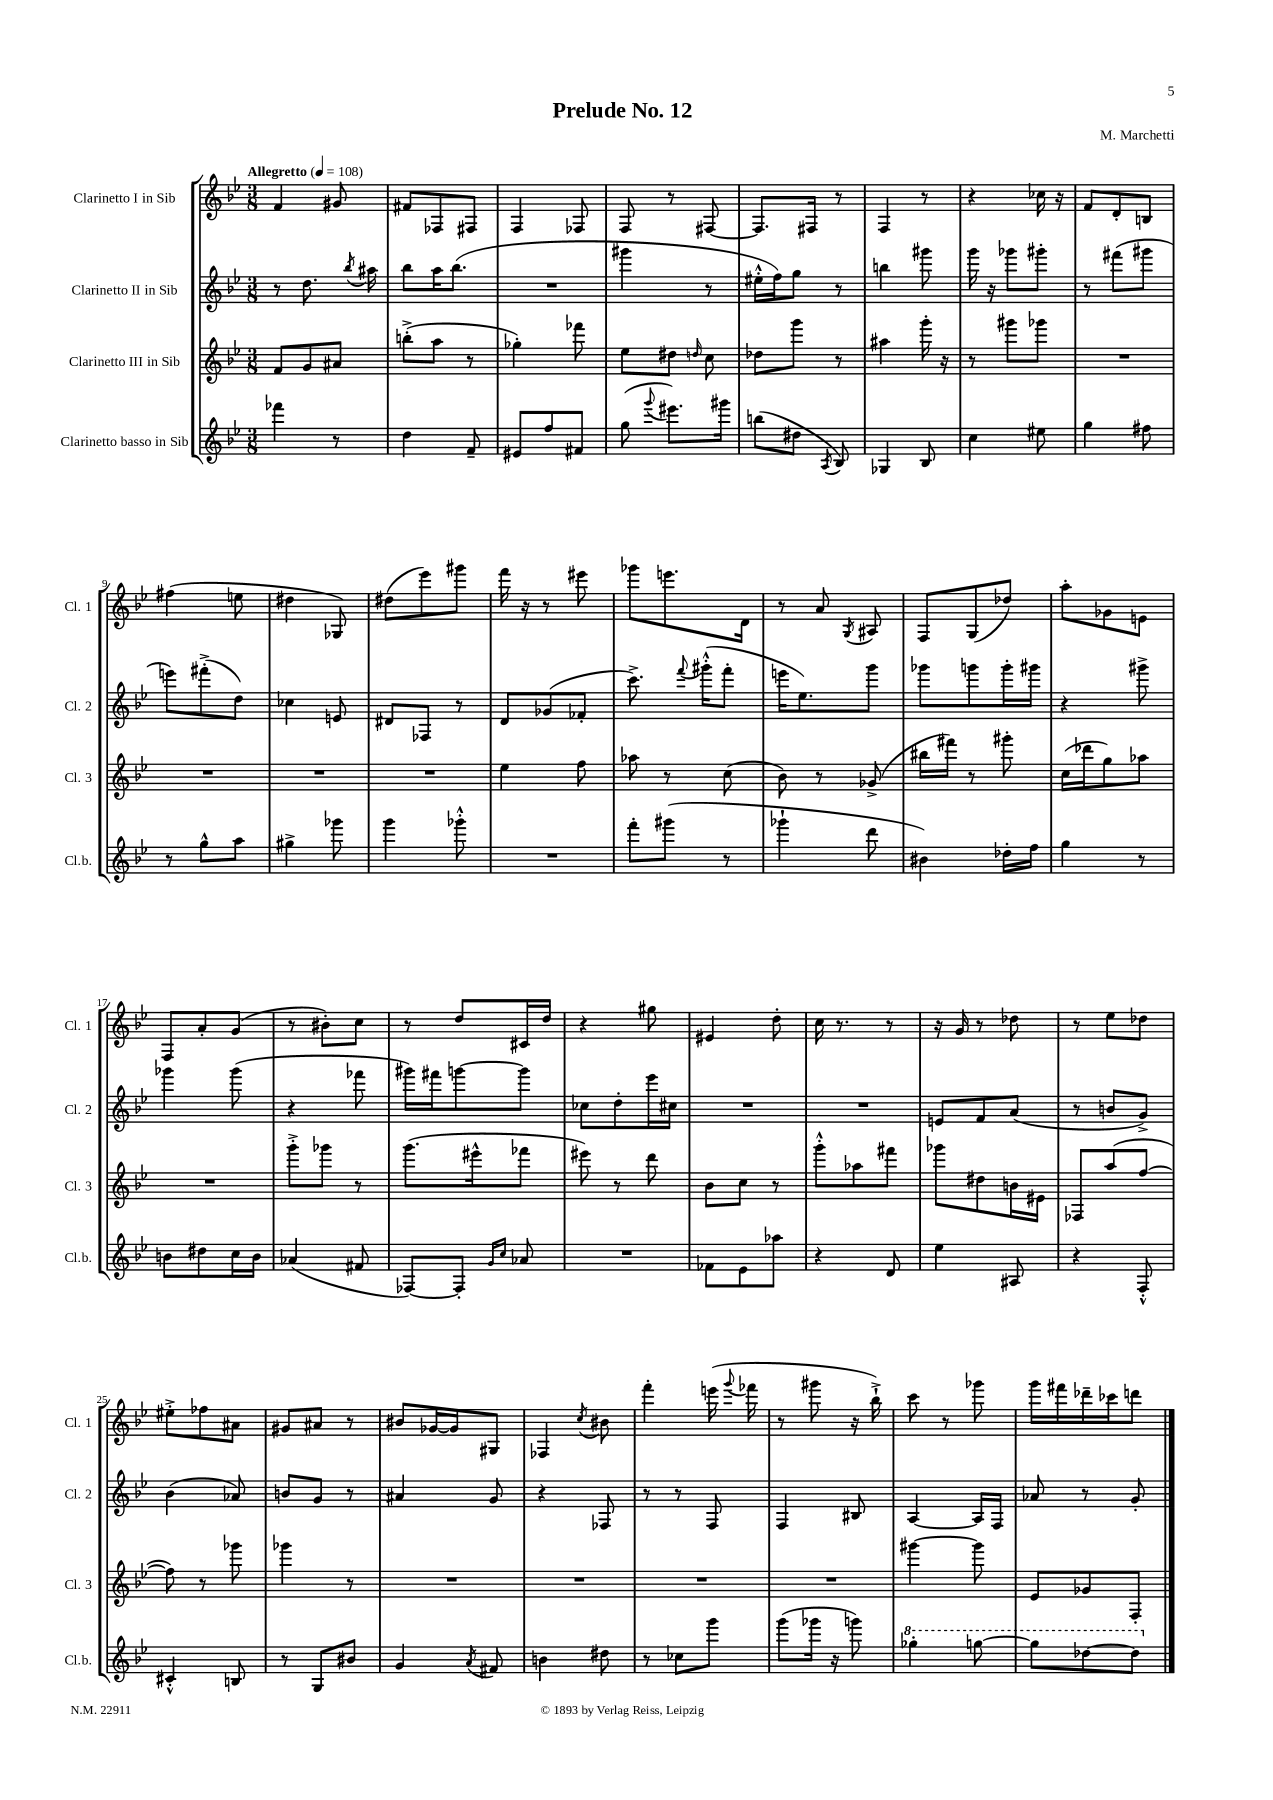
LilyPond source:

\header { title = "Prelude No. 12" composer = "M. Marchetti" }
<<
\new StaffGroup <<
\new Staff = "s0" \with { instrumentName = "Clarinetto I in Sib" shortInstrumentName = "Cl. 1" } {
    \clef treble \key bes \major \numericTimeSignature \time 3/8 \tempo "Allegretto" 4 = 108
    \autoBeamOff f'4 gis'8 |
    fis'8[ fes8 fis8] |
    f4 fes8 |
    f8 r8 fis8~ |
    fis8.[ fis16] r8 |
    f4 r8 |
    r4 ces''16 r16 |
    f'8[ d'8-. b8] |
    fis''4( e''8 |
    dis''4 ges8) |
    dis''8[( ees'''8) gis'''8] |
    f'''16 r16 r8 eis'''8 |
    ges'''8[ e'''8. d'16] |
    r8 a'8 \acciaccatura { g8 } ais8 |
    f8[ g8( des''8]) |
    a''8[-. ges'8 e'8] |
    f8[ a'8-. g'8]( |
    r8 bis'8[-.) c''8] |
    r8 d''8[ cis'16 d''16] |
    r4 gis''8 |
    eis'4 d''8-. |
    c''16 r8. r8 |
    r16 g'16 r8 des''8 |
    r8 ees''8[ des''8] |
    eis''8[-.-> fes''8 ais'8] |
    gis'8[ ais'8] r8 |
    bis'8[ ges'16~ ges'16 gis8] |
    fes4 \acciaccatura { c''8 } bis'8 |
    f'''4-. e'''16( \appoggiatura { g'''8 } fes'''16 |
    r8 gis'''8 r16 bes''16-!->) |
    c'''8 r8 ges'''8 |
    g'''16[ fis'''16 des'''16-- ces'''16 d'''8] \bar "|." |
}
\new Staff = "s1" \with { instrumentName = "Clarinetto II in Sib" shortInstrumentName = "Cl. 2" } {
    \clef treble \key bes \major \numericTimeSignature \time 3/8
    \autoBeamOff r8 d''8. \acciaccatura { bes''8 } ais''16 |
    bes''8[ a''16 bes''8.]( |
    R4. |
    gis'''4 r8 |
    eis''16[-.-^ f''16) g''8] r8 |
    b''4 gis'''8 |
    g'''16 r16 ges'''8[ gis'''8]-. |
    r8 fis'''8[( gis'''8] |
    e'''8[) fis'''8-.->( d''8]) |
    ces''4 e'8 |
    dis'8[ fes8] r8 |
    d'8[ ges'8( fes'8]-. |
    c'''8.->) \appoggiatura { f'''8 } gis'''16[-.-^( f'''8]-. |
    e'''16[ ees''8.) g'''8] |
    ges'''8[ g'''8 g'''16-. gis'''16] |
    r4 gis'''8-> |
    ges'''4 ges'''8( |
    r4 fes'''8 |
    gis'''16[) fis'''16 g'''8~ g'''8] |
    ces''8[ d''8-. ees'''16 cis''16] |
    R4. |
    R4. |
    e'8[ f'8 a'8]( |
    r8 b'8[ g'8]->) |
    bes'4( aes'8) |
    b'8[ g'8] r8 |
    ais'4 g'8 |
    r4 fes8 |
    r8 r8 f8 |
    f4 bis8 |
    a4~ a16[ f16] |
    aes'8 r8 g'8-. \bar "|." |
}
\new Staff = "s2" \with { instrumentName = "Clarinetto III in Sib" shortInstrumentName = "Cl. 3" } {
    \clef treble \key bes \major \numericTimeSignature \time 3/8
    \autoBeamOff f'8[ g'8 ais'8] |
    b''8[-.->( a''8] r8 |
    ges''4-.) fes'''8 |
    ees''8[ dis''8] \grace { d''16 } c''8 |
    des''8[ g'''8] r8 |
    ais''4 g'''16-. r16 |
    r8 gis'''8[ ges'''8] |
    R4. |
    R4. |
    R4. |
    R4. |
    ees''4 f''8 |
    aes''8 r8 c''8( |
    bes'8) r8 ges'8->( |
    bis''16[ fis'''16]) r8 gis'''8-. |
    c''16[( des'''16 g''8) aes''8] |
    R4. |
    g'''8[-.-> ges'''8] r8 |
    g'''8.[( eis'''16-^ fes'''8] |
    eis'''8) r8 d'''8 |
    bes'8[ c''8] r8 |
    g'''8[-.-^ aes''8 fis'''8] |
    ges'''8[ dis''8 b'16 eis'16] |
    fes8[ a''8( f''8]~ |
    f''8) r8 ges'''8 |
    ges'''4 r8 |
    R4. |
    R4. |
    R4. |
    R4. |
    gis'''4~ gis'''8 |
    ees'8[ ges'8 f8]-. \bar "|." |
}
\new Staff = "s3" \with { instrumentName = "Clarinetto basso in Sib" shortInstrumentName = "Cl.b." } {
    \clef treble \key bes \major \numericTimeSignature \time 3/8
    \autoBeamOff fes'''4 r8 |
    d''4 f'8-- |
    eis'8[ f''8 fis'8] |
    g''8( \appoggiatura { g'''8 } eis'''8.[) gis'''16] |
    b''8[( dis''8] \acciaccatura { a8 } bes8) |
    ges4 bes8 |
    c''4 eis''8 |
    g''4 fis''8 |
    r8 g''8[-^ a''8] |
    gis''4-> ges'''8 |
    g'''4 ges'''8-.-^ |
    R4. |
    f'''8[-. gis'''8]( r8 |
    ges'''4-! d'''8 |
    bis'4) des''16[-. f''16] |
    g''4 r8 |
    b'8[ dis''8 c''16 b'16] |
    aes'4( fis'8 |
    fes8[~) fes8]-. \grace { g'16[ c''16] } aes'8 |
    R4. |
    fes'8[ ees'8 aes''8] |
    r4 d'8 |
    ees''4 ais8 |
    r4 f8-.-^ |
    cis'4-.-^ b8 |
    r8 g8[ bis'8] |
    g'4 \acciaccatura { a'8 } fis'8 |
    b'4 dis''8 |
    r8 ces''8[ g'''8] |
    g'''8[( ges'''16] r16 g'''8) |
    \ottava #1 ges'''4-. g'''8~ |
    g'''8[ des'''8~ des'''8] \ottava #0 \bar "|." |
}
>>
>>
